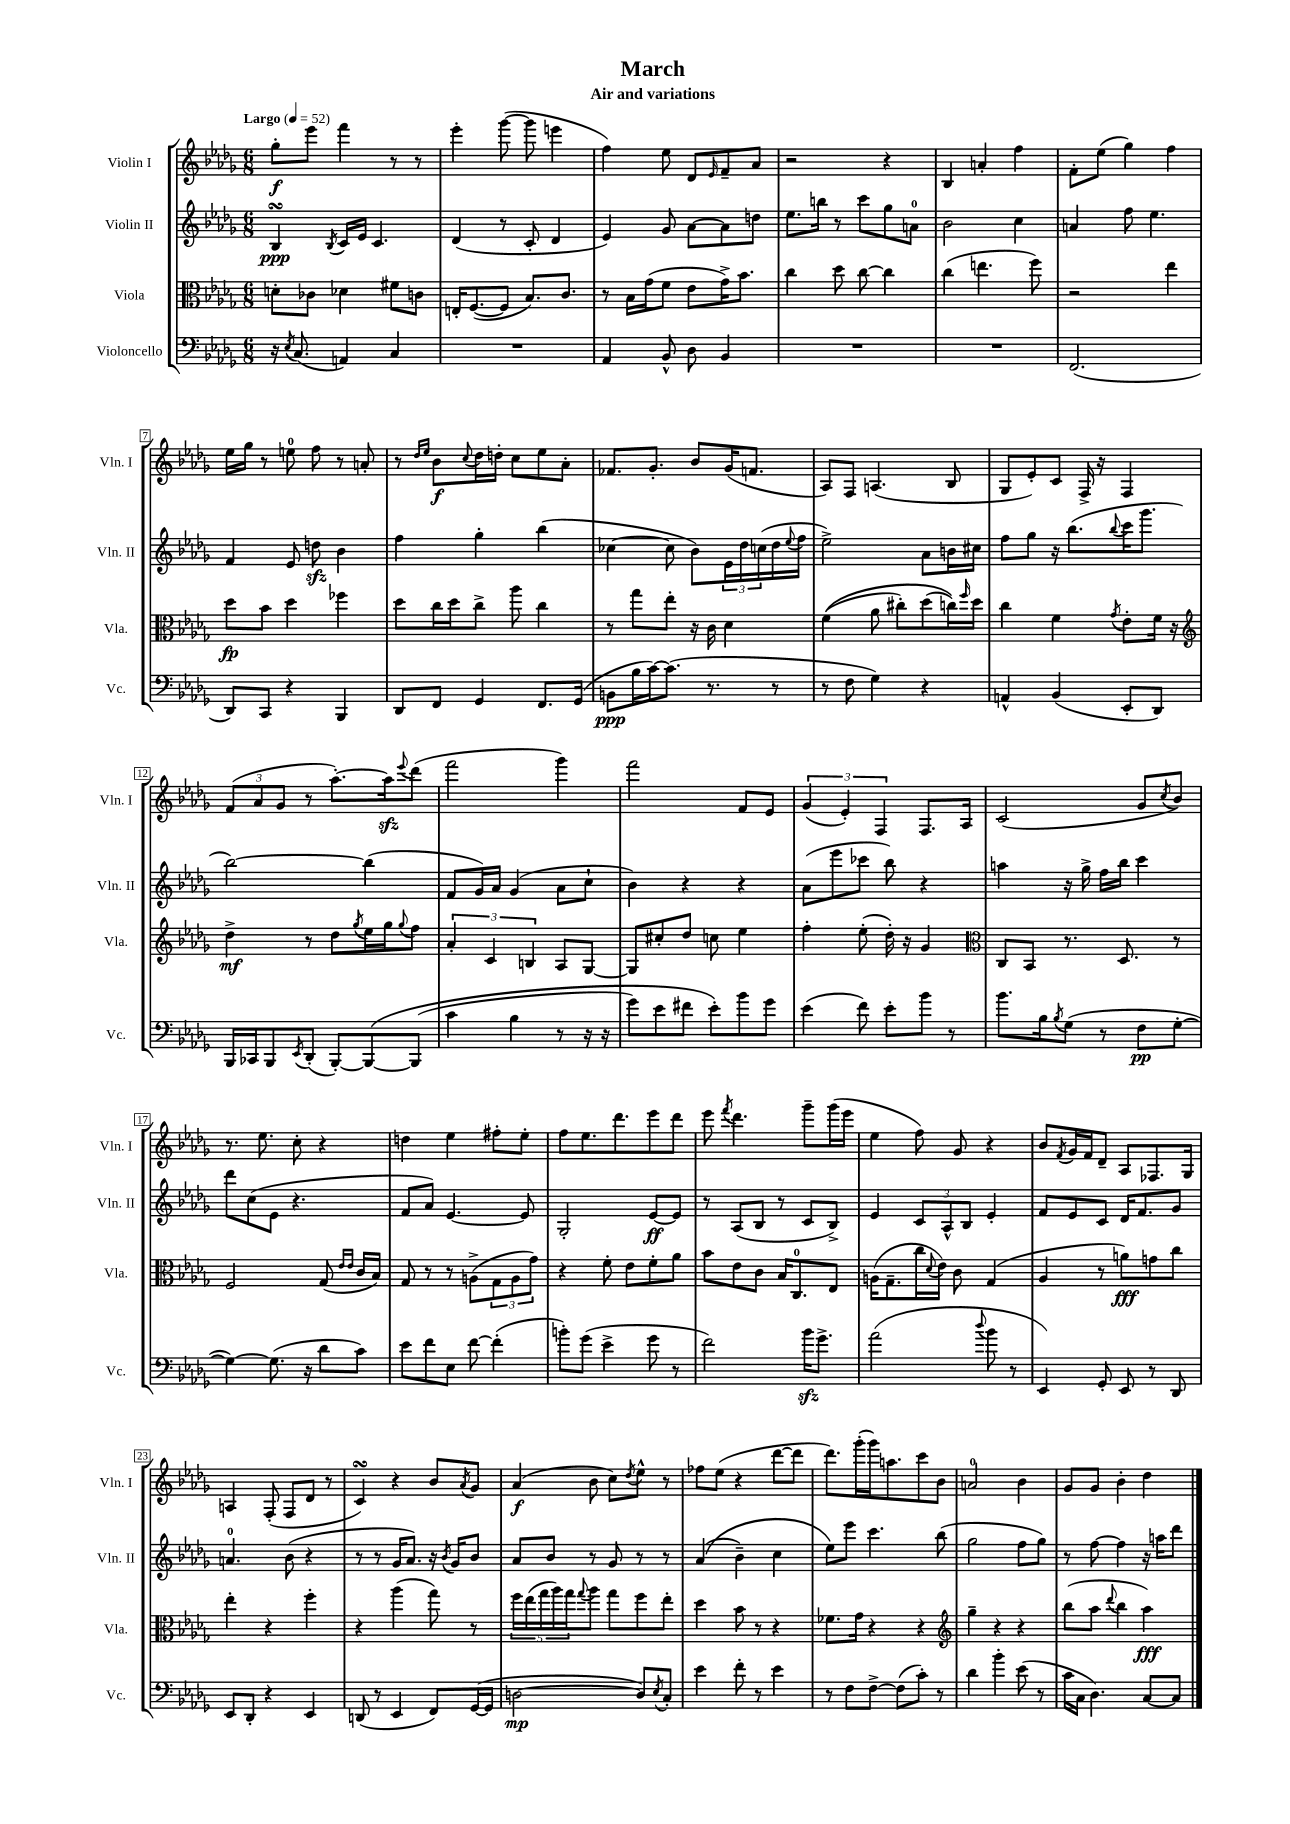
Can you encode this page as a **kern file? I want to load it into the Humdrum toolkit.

**kern	**dynam	**kern	**dynam	**kern	**dynam	**kern	**dynam
*part4	*part4	*part3	*part3	*part2	*part2	*part1	*part1
*staff4	*staff4	*staff3	*staff3	*staff2	*staff2	*staff1	*staff1
*I"Violoncello	*	*I"Viola	*	*I"Violin II	*	*I"Violin I	*
*I'Vc.	*	*I'Vla.	*	*I'Vln. II	*	*I'Vln. I	*
*clefF4	*	*clefC3	*	*clefG2	*	*clefG2	*
*k[b-e-a-d-g-]	*	*k[b-e-a-d-g-]	*	*k[b-e-a-d-g-]	*	*k[b-e-a-d-g-]	*
*M6/8	*	*M6/8	*	*M6/8	*	*M6/8	*
*MM52	*	*MM52	*	*MM52	*	*MM52	*
=1	=1	=1	=1	=1	=1	=1	=1
!	!	!	!	!	!	!LO:TX:a:B:t=Largo	!
16r	.	8dn'\L	.	4B-sSSS/	ppp	8gg-'\L	f
8qE-/	.	.	.	.	.	.	.
(8.C/	.	.	.	.	.	.	.
.	.	8c-X\J	.	.	.	8eee-\J	.
.	.	.	.	8qB-/	.	.	.
4AAn/)	.	4d-X\	.	16c/LL	.	4fff\	.
.	.	.	.	16e-/JJ	.	.	.
.	.	.	.	4.c/	.	.	.
4C/	.	8f#X\L	.	.	.	8r	.
.	.	8cn\J	.	.	.	8r	.
=2	=2	=2	=2	=2	=2	=2	=2
2.r	.	16En'/KL	.	(4d-/	.	4eee-'\	.
.	.	([8.F/	.	.	.	.	.
.	.	8F/J]	.	8r	.	([8ggg-\	.
.	.	8.B-/L)	.	8c'/	.	8ggg-\]	.
.	.	.	.	4d-/	.	4eeen\	.
.	.	8.c/J	.	.	.	.	.
=3	=3	=3	=3	=3	=3	=3	=3
4AA-/	.	8r	.	4e-/)	.	4ff\)	.
.	.	16B-\LL	.	.	.	.	.
.	.	(16g-\J	.	.	.	.	.
8BB-^^/	.	8f\J	.	8g-/	.	8ee-\	.
8D-\	.	8e-\L	.	[8a-\L	.	8d-/L	.
.	.	.	.	.	.	16qqe-/	.
4BB-/	.	16g-^\K)	.	8a-\]	.	8f~/	.
.	.	8.b-\J	.	.	.	.	.
.	.	.	.	8ddn\J	.	8a-/J	.
=4	=4	=4	=4	=4	=4	=4	=4
2.r	.	4cc\	.	8.ee-\L	.	2r	.
.	.	.	.	16bbn\Jk	.	.	.
.	.	8dd-\	.	8r	.	.	.
.	.	[8cc\	.	8ccc\L	.	.	.
.	.	4cc\]	.	8gg-\	.	4r	.
.	.	.	.	8an\J	.	.	.
=5	=5	=5	=5	=5	=5	=5	=5
2.r	.	(4cc\	.	2b-\	.	4B-/	.
.	.	4.een\	.	.	.	4an'/	.
.	.	.	.	4cc\	.	4ff\	.
.	.	8ff\)	.	.	.	.	.
=6	=6	=6	=6	=6	=6	=6	=6
(2.FF/	.	2r	.	4an/	.	8f'\L	.
.	.	.	.	.	.	(8ee-\J	.
.	.	.	.	8ff\	.	4gg-\)	.
.	.	.	.	4.ee-\	.	.	.
.	.	4ee-\	.	.	.	4ff\	.
!!LO:LB:g=z
=7	=7	=7	=7	=7	=7	=7	=7
8DD-/L)	.	8dd-\L	fp	4f/	.	16ee-\LL	.
.	.	.	.	.	.	16gg-\JJ	.
8CC/J	.	8b-\J	.	.	.	8r	.
4r	.	4dd-\	.	8e-/	.	8een\	.
.	.	.	.	8ddnzz\	.	8ff\	.
4BBB-/	.	4ff-X\	.	4b-\	.	8r	.
.	.	.	.	.	.	8an'/	.
=8	=8	=8	=8	=8	=8	=8	=8
8DD-/L	.	8dd-\L	.	4ff\	.	8r	.
.	.	.	.	.	.	16qqdd-/LL	.
.	.	.	.	.	.	16qqee-/JJ	.
8FF/J	.	16cc\L	.	.	.	8b-\L	f
.	.	16dd-\J	.	.	.	.	.
.	.	.	.	.	.	8qqcc/	.
4GG-/	.	8cc^\J	.	4gg-'\	.	16dd-\L	.
.	.	.	.	.	.	16ddn'\JJ	.
.	.	8aa-\	.	.	.	8cc\L	.
8.FF/L	.	4cc\	.	(4bb-\	.	8ee-\	.
.	.	.	.	.	.	8a-'\J	.
(16GG-/Jk	.	.	.	.	.	.	.
=9	=9	=9	=9	=9	=9	=9	=9
8BBn\L	ppp	8r	.	[4cc-X\	.	8.f-X/L	.
16B-\L	.	8gg-\L	.	.	.	.	.
[16c\J)	.	.	.	.	.	8.g-'/J	.
(8.c\J]	.	8ee-'\J	.	8cc-\]	.	.	.
.	.	16r	.	8b-\L)	.	8b-/L	.
8.r	.	16c\	.	.	.	.	.
.	.	4d-\	.	24e-\L	.	(16g-/K	.
.	.	.	.	24dd-\	.	.	.
.	.	.	.	.	.	8.fn/J	.
.	.	.	.	(24ccn\	.	.	.
8r	.	.	.	16dd-\	.	.	.
.	.	.	.	8qqee-/	.	.	.
.	.	.	.	16ff\JJ	.	.	.
=10	=10	=10	=10	=10	=10	=10	=10
8r	.	((4f\	.	2ee-^\)	.	8A-/L)	.
8F\	.	.	.	.	.	8F/J	.
4G-\)	.	8a-\	.	.	.	(4.An/	.
.	.	8cc#X'\L)	.	.	.	.	.
4r	.	(8dd-\	.	8a-\L	.	.	.
.	.	16ccn\L))	.	16bn\L	.	8B-/	.
.	.	16qqff/	.	.	.	.	.
.	.	16dd-\JJ	.	16cc#X\JJ	.	.	.
=11	=11	=11	=11	=11	=11	=11	=11
4AAn^^/	.	4cc\	.	8ff\L	.	8G-/L	.
.	.	.	.	8gg-\J	.	8e-'/)	.
(4BB-/	.	4f\	.	16r	.	8c/J	.
.	.	.	.	(8.bb-\L	.	.	.
.	.	.	.	.	.	16F^/	.
.	.	.	.	.	.	16r	.
.	.	8qg-/	.	8qqbb-/	.	.	.
8EE-'/L	.	8e-'\L	.	16ccc\K	.	4F/	.
.	.	.	.	8.ggg-\J	.	.	.
8DD-/J)	.	16f\Jk	.	.	.	.	.
.	.	16r	.	.	.	.	.
!!LO:LB:g=z
=12	=12	=12	=12	=12	=12	=12	=12
*	*	*clefG2	*	*	*	*	*
16BBB-/LL	.	4dd-^\	mf	[2bb-\)	.	(12f/L	.
16CC-X/J	.	.	.	.	.	.	.
.	.	.	.	.	.	12a-/	.
8BBB-/	.	.	.	.	.	.	.
.	.	.	.	.	.	12g-/J	.
8qEE-/	.	.	.	.	.	.	.
(8DD-'/J	.	8r	.	.	.	8r	.
[8BBB-'/L)	.	8dd-\L	.	.	.	[8.aa-'\L)	.
.	.	8qgg-/	.	.	.	.	.
(8BBB-/_	.	16ee-\L	.	(4bb-\]	.	.	.
.	.	16gg-\J	.	.	.	16aa-zz\k]	.
.	.	8qqgg-/	.	.	.	8qqeee-/	.
(8BBB-/J]	.	8ff\J	.	.	.	(8ddd-\J	.
=13	=13	=13	=13	=13	=13	=13	=13
4c\	.	6a-'/	.	8f/L	.	2fff\	.
.	.	.	.	16g-/L)	.	.	.
.	.	6c/	.	.	.	.	.
.	.	.	.	16a-/JJ	.	.	.
4B-\	.	.	.	(4g-/	.	.	.
.	.	6Bn/	.	.	.	.	.
8r	.	8A-/L	.	8a-\L	.	4ggg-\)	.
16r	.	[8G-/J	.	8cc`\J	.	.	.
16r	.	.	.	.	.	.	.
=14	=14	=14	=14	=14	=14	=14	=14
8g-\L)	.	8G-/L]	.	4b-\)	.	2fff\	.
8e-\	.	8cc#X'/	.	.	.	.	.
8f#X\J	.	8dd-/J	.	4r	.	.	.
8e-'\L)	.	8ccn\	.	.	.	.	.
8b-\	.	4ee-\	.	4r	.	8f/L	.
8g-\J	.	.	.	.	.	8e-/J	.
=15	=15	=15	=15	=15	=15	=15	=15
(4e-\	.	4ff'\	.	(8a-\L	.	(6g-/	.
.	.	.	.	8eee-\	.	.	.
.	.	.	.	.	.	6e-'/)	.
8f\)	.	(8ee-'\	.	8ccc-X\J	.	.	.
.	.	.	.	.	.	6F/	.
8e-'\L	.	16dd-'\)	.	8bb-\)	.	.	.
.	.	16r	.	.	.	.	.
8b-\J	.	4g-/	.	4r	.	8.F/L	.
8r	.	.	.	.	.	.	.
.	.	.	.	.	.	16A-/Jk	.
=16	=16	=16	=16	=16	=16	=16	=16
*	*	*clefC3	*	*	*	*	*
8.b-\L	.	8C/L	.	4aan\	.	(2c/	.
.	.	8BB-/J	.	.	.	.	.
16B-\k	.	.	.	.	.	.	.
8qB-/	.	.	.	.	.	.	.
(8G-\J	.	8.r	.	16r	.	.	.
.	.	.	.	16gg-^\	.	.	.
8r	.	.	.	16ff\LL	.	.	.
.	.	8.D-/	.	16bb-\JJ	.	.	.
8F\L	pp	.	.	4ccc\	.	8g-/L	.
.	.	.	.	.	.	8qcc/	.
[8G-'\J	.	8r	.	.	.	8b-/J)	.
!!LO:LB:g=z
=17	=17	=17	=17	=17	=17	=17	=17
4G-\_)	.	2F/	.	8ddd-\L	.	8.r	.
.	.	.	.	(8cc\	.	.	.
.	.	.	.	.	.	8.ee-\	.
(8.G-\]	.	.	.	8e-\J	.	.	.
.	.	.	.	4.r	.	8cc'\	.
16r	.	.	.	.	.	.	.
8d-\L	.	(8G-/	.	.	.	4r	.
.	.	16qqe-/LL	.	.	.	.	.
.	.	16qqe-/JJ	.	.	.	.	.
8c\J)	.	16c/LL	.	.	.	.	.
.	.	16B-/JJ)	.	.	.	.	.
=18	=18	=18	=18	=18	=18	=18	=18
8e-\L	.	8G-/	.	8f/L	.	4ddn\	.
8f\	.	8r	.	8a-/J)	.	.	.
8E-\J	.	8r	.	[4.e-/	.	4ee-\	.
[8f\	.	(8An^\L	.	.	.	.	.
(4f'\]	.	12G-\	.	.	.	8ff#X'\L	.
.	.	12A\	.	.	.	.	.
.	.	.	.	8e-/]	.	8ee-'\J	.
.	.	12g-\J)	.	.	.	.	.
=19	=19	=19	=19	=19	=19	=19	=19
8bn'\L)	.	4r	.	2G-'/	.	8ff\L	.
(8g-\J	.	.	.	.	.	8.ee-\	.
4e-^\	.	8f'\	.	.	.	.	.
.	.	.	.	.	.	8.ddd-\	.
.	.	8e-\L	.	.	.	.	.
8g-\	.	8f'\	.	[8e-/L	ff	8eee-\	.
8r	.	8a-\J	.	8e-/J]	.	8ddd-\J	.
=20	=20	=20	=20	=20	=20	=20	=20
2f\)	.	8b-\L	.	8r	.	8eee-\	.
.	.	.	.	.	.	8qfff/	.
.	.	8e-\	.	(8A-/L	.	4.ddd-\	.
.	.	8c\J	.	8B-/J	.	.	.
.	.	16B-/KL	.	8r	.	.	.
.	.	8.C/	.	.	.	.	.
16b-zz\KL	.	.	.	8c/L	.	8ggg-~\L	.
8.g-^\J	.	.	.	.	.	.	.
.	.	8E-/J	.	8B-^/J)	.	(16ggg-\L	.
.	.	.	.	.	.	16eee-\JJ	.
=21	=21	=21	=21	=21	=21	=21	=21
(2a-\	.	(16An\KL	.	4e-/	.	4ee-\	.
.	.	8.G-~\	.	.	.	.	.
.	.	16cc\L	.	12c/L	.	8ff\)	.
.	.	8qqd-/	.	.	.	.	.
.	.	16e-\JJ)	.	.	.	.	.
.	.	.	.	12A-^^/	.	.	.
.	.	8c\	.	.	.	8g-/	.
.	.	.	.	12B-/J	.	.	.
8qqdd-/	.	.	.	.	.	.	.
8b-\	.	(4G-/	.	4e-'/	.	4r	.
8r	.	.	.	.	.	.	.
=22	=22	=22	=22	=22	=22	=22	=22
4EE-/)	.	4A-/	.	8f/L	.	8b-/L	.
.	.	.	.	.	.	8qf/	.
.	.	.	.	8e-/	.	16g-/L	.
.	.	.	.	.	.	16f/J	.
8GG-'/	.	8r	.	8c/J	.	8d-~/J	.
8EE-/	.	8an\L)	fff	16d-/KL	.	8A-/L	.
.	.	.	.	8.f/	.	.	.
8r	.	8gn\	.	.	.	8.F-X/	.
8DD-/	.	8cc\J	.	8g-/J	.	.	.
.	.	.	.	.	.	16G-/Jk	.
!!LO:LB:g=z
=23	=23	=23	=23	=23	=23	=23	=23
8EE-/L	.	4ee-'\	.	4.an/	.	4An/	.
8DD-'/J	.	.	.	.	.	.	.
4r	.	4r	.	.	.	(8F'/	.
.	.	.	.	(8b-\	.	8F/L	.
4EE-/	.	4ff'\	.	4r	.	8d-/J	.
.	.	.	.	.	.	8r	.
=24	=24	=24	=24	=24	=24	=24	=24
(8DDn/	.	4r	.	8r	.	4csSsS/)	.
8r	.	.	.	8r	.	.	.
4EE-/	.	(4aa-\	.	16g-/KL	.	4r	.
.	.	.	.	8.a-/J)	.	.	.
8FF/L)	.	8gg-\)	.	16r	.	8b-/L	.
.	.	.	.	8qb-/	.	.	.
.	.	.	.	16g-/KL	.	.	.
.	.	.	.	.	.	8qa-/	.
([16GG-/L	.	8r	.	8b-/J	.	8g-/J	.
16GG-/JJ]	.	.	.	.	.	.	.
=25	=25	=25	=25	=25	=25	=25	=25
[2Dn\	mp	20ff\LL	.	8a-/L	.	(4a-/	f
.	.	(20ee-\	.	.	.	.	.
.	.	20gg-\	.	.	.	.	.
.	.	.	.	8b-/J	.	.	.
.	.	20aa-\)	.	.	.	.	.
.	.	20gg-\J	.	.	.	.	.
.	.	8qqgg-/	.	.	.	.	.
.	.	8aa-\J	.	8r	.	8b-\	.
.	.	8gg-\L	.	8g-/	.	8cc\L)	.
.	.	.	.	.	.	8qdd-/	.
8D/L])	.	8ff\	.	8r	.	8ee-^^\J	.
8qE-/	.	.	.	.	.	.	.
8C'/J	.	8ee-'\J	.	8r	.	8r	.
=26	=26	=26	=26	=26	=26	=26	=26
4e-\	.	4dd-\	.	((4a-/	.	8ff-X\L	.
.	.	.	.	.	.	(8ee-\J	.
8f'\	.	8b-\	.	4b-~\)	.	4r	.
8r	.	8r	.	.	.	.	.
4e-\	.	4r	.	4cc\	.	[8ddd-\L	.
.	.	.	.	.	.	8ddd-\J]	.
=27	=27	=27	=27	=27	=27	=27	=27
8r	.	8.f-X\L	.	8ee-\L)	.	8.ddd-\L)	.
8F\L	.	.	.	8eee-\J	.	.	.
.	.	16g-\Jk	.	.	.	(16ggg-'\L	.
[8F^\J	.	4r	.	4.ccc\	.	16ggg-\J)	.
.	.	.	.	.	.	8.aan\	.
(8F\L]	.	.	.	.	.	.	.
8c'\J)	.	4r	.	.	.	8ccc\	.
8r	.	.	.	(8bb-\	.	8b-\J	.
=28	=28	=28	=28	=28	=28	=28	=28
*	*	*clefG2	*	*	*	*	*
4d-\	.	4gg-~\	.	2gg-\	.	2an/	.
4b-'\	.	4r	.	.	.	.	.
(8e-\	.	4r	.	8ff\L	.	4b-\	.
8r	.	.	.	8gg-\J)	.	.	.
=29	=29	=29	=29	=29	=29	=29	=29
16c\LL	.	(8bb-\L	.	8r	.	8g-/L	.
16C\JJ	.	.	.	.	.	.	.
4.D-\)	.	8aa-\J	.	[8ff\	.	8g-/J	.
.	.	8qqddd-/	.	.	.	.	.
.	.	4bb-\	.	4ff\]	.	4b-'\	.
[8C/L	.	4aa-\)	fff	16r	.	4dd-\	.
.	.	.	.	16aan\KL	.	.	.
8C/J]	.	.	.	8ddd-\J	.	.	.
==	==	==	==	==	==	==	==
*-	*-	*-	*-	*-	*-	*-	*-
